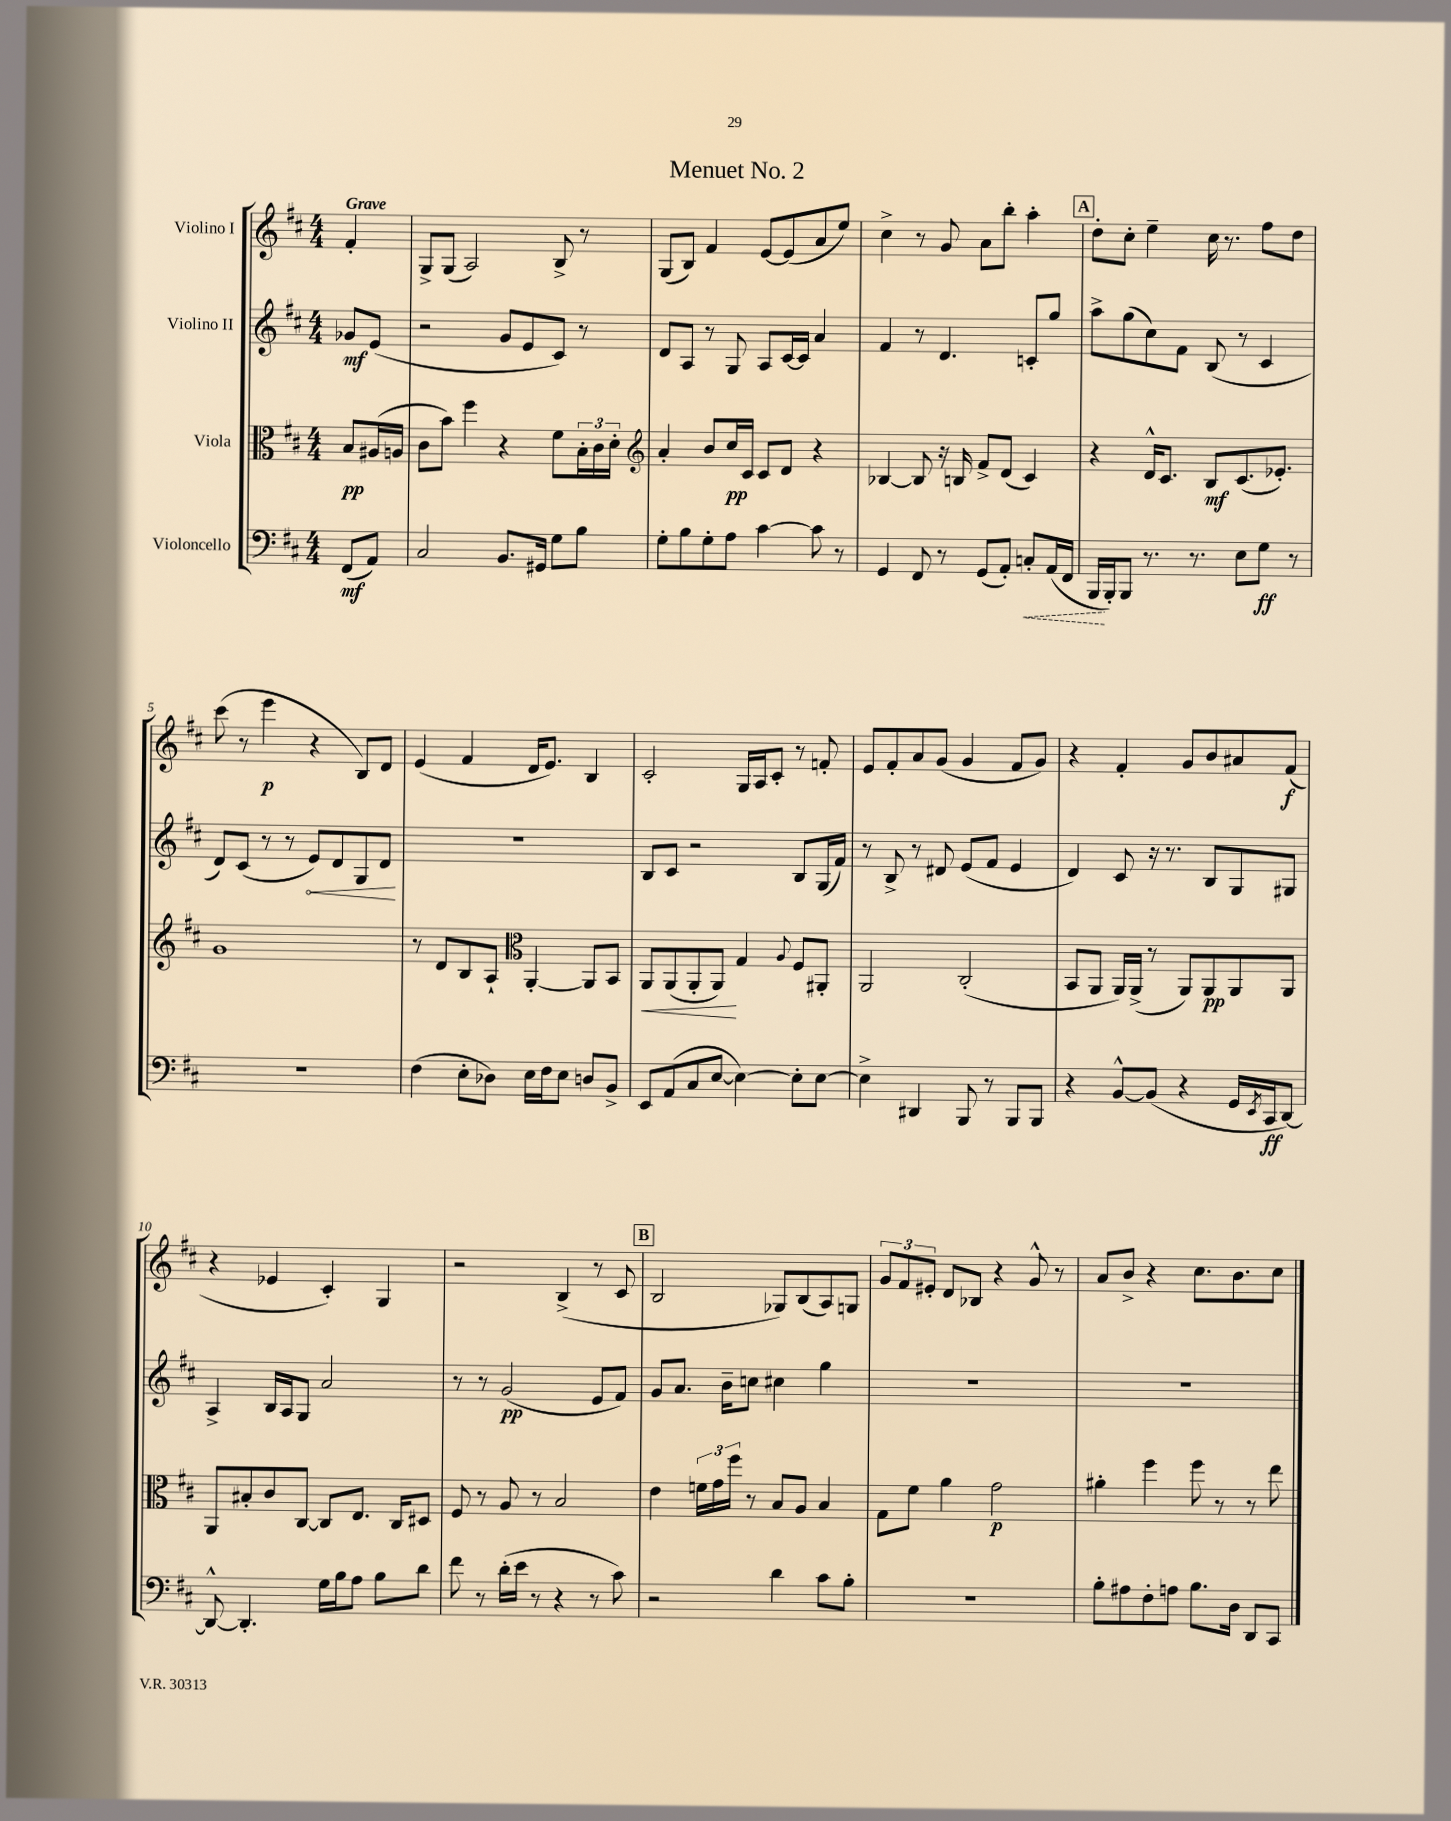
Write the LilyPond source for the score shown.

\header { title = "Menuet No. 2" }
<<
\new StaffGroup <<
\new Staff = "s0" \with { instrumentName = "Violino I" } {
    \clef treble \key d \major \numericTimeSignature \time 4/4 \partial 4 \tempo "Grave"
    fis'4-. |
    g8-> g8( a2) b8-> r8 |
    g8( b8) fis'4 e'8~ e'8( a'8 e''8) |
    cis''4-> r8 g'8 a'8 b''8-. a''4-. |
    \mark \markup { \box "A" } d''8-. cis''8-. e''4-- cis''16 r8. fis''8 d''8 |
    cis'''8( r8 e'''4\p r4 b8) d'8 |
    e'4( fis'4 d'16 e'8.) b4 |
    cis'2-. g16 a16 cis'8-. r8 f'8-. |
    e'8 fis'8-. a'8 g'8( g'4 fis'8 g'8) |
    r4 fis'4-. g'8 b'8 ais'8 fis'8\f( |
    r4 ees'4 cis'4-.) g4 |
    r2 b4->( r8 cis'8 |
    \mark \markup { \box "B" } b2 ges8) b8( a8) g8 |
    \tuplet 3/2 { g'8 fis'8 eis'8-. } d'8 bes8 r4 g'8-^ r8 |
    a'8 b'8-> r4 cis''8. b'8. cis''8 \bar "|." |
}
\new Staff = "s1" \with { instrumentName = "Violino II" } {
    \clef treble \key d \major \numericTimeSignature \time 4/4 \partial 4
    ges'8\mf e'8( |
    r2 g'8 e'8 cis'8) r8 |
    d'8 a8 r8 g8 a8 cis'16~ cis'16 a'4 |
    fis'4 r8 d'4. c'8-. g''8 |
    \mark \markup { \box "A" } a''8-> g''8( cis''8) fis'8 b8( r8 cis'4 |
    d'8) cis'8( r8 r8 \once \override Hairpin.circled-tip = ##t e'8\<) d'8 g8 d'8\! |
    r1 |
    b8 cis'8 r2 b8 g16( fis'16) |
    r8 b8-> r8 dis'8 e'8( fis'8 e'4 |
    d'4) cis'8 r16 r8. b8 g8 gis8 |
    a4-> b16 a16 g8 a'2 |
    r8 r8 g'2\pp( e'8 fis'8) |
    \mark \markup { \box "B" } g'8 a'8. b'16-- c''8 cis''4 g''4 |
    R1 |
    R1 \bar "|." |
}
\new Staff = "s2" \with { instrumentName = "Viola" } {
    \clef alto \key d \major \numericTimeSignature \time 4/4 \partial 4
    b8\pp ais16( a16 |
    cis'8 b'8) fis''4 r4 fis'8 \tuplet 3/2 { b16-. cis'16 d'16-. } |
    \clef treble a'4-. b'8 cis''16\pp cis'16 cis'8 d'8 r4 |
    bes4~ bes8 r16 b16 fis'8-> d'8( cis'4) |
    \mark \markup { \box "A" } r4 d'16-^ cis'8. b8\mf cis'8.( ees'8.-.) |
    g'1 |
    r8 d'8 b8 a8-! \clef alto a,4~-. a,8 b,8 |
    a,8\< a,8( a,8-. a,8\!) g4 \appoggiatura { a8 } fis8 ais,8-. |
    a,2 cis2-.( |
    b,8 a,8 a,16) a,16->( r8 a,8) a,8\pp a,8 a,8 |
    a,8 bis8-. cis'8 cis8~ cis8 e8. cis16 dis8 |
    fis8 r8 a8 r8 b2 |
    \mark \markup { \box "B" } e'4 \tuplet 3/2 { f'16 g'16 fis''16 } r8 b8 a8 b4 |
    g8 fis'8 a'4 g'2\p |
    ais'4-. fis''4 fis''8 r8 r8 e''8 \bar "|." |
}
\new Staff = "s3" \with { instrumentName = "Violoncello" } {
    \clef bass \key d \major \numericTimeSignature \time 4/4 \partial 4
    fis,8\mf( a,8) |
    cis2 b,8. gis,16 g8 b8 |
    g8-. b8 g8-. a8 cis'4~ cis'8 r8 |
    g,4 fis,8 r8 g,8( a,8-.) \once \override Hairpin.style = #'dashed-line c8-.\< a,16( fis,16 |
    \mark \markup { \box "A" } b,,16\! b,,16-.) b,,8 r8. r8. e8 g8\ff r8 |
    R1 |
    fis4( e8-. des8) e16 fis16 e8 d8 b,8-> |
    e,8 a,8( cis8 e8~ e4~) e8-. e8~ |
    e4-> dis,4 b,,8 r8 b,,8 b,,8 |
    r4 b,8~-^ b,8( r4 g,16 \acciaccatura { e,8 } cis,16\ff d,8~) |
    d,8~-^ d,4.-. g16 b16 a8 b8 d'8 |
    fis'8 r8 d'16-.( e'16 r8 r4 r8 cis'8) |
    \mark \markup { \box "B" } r2 d'4 cis'8 b8-. |
    R1 |
    b8-. ais8 fis8-. a8 b8. d16 d,8 cis,8 \bar "|." |
}
>>
>>
